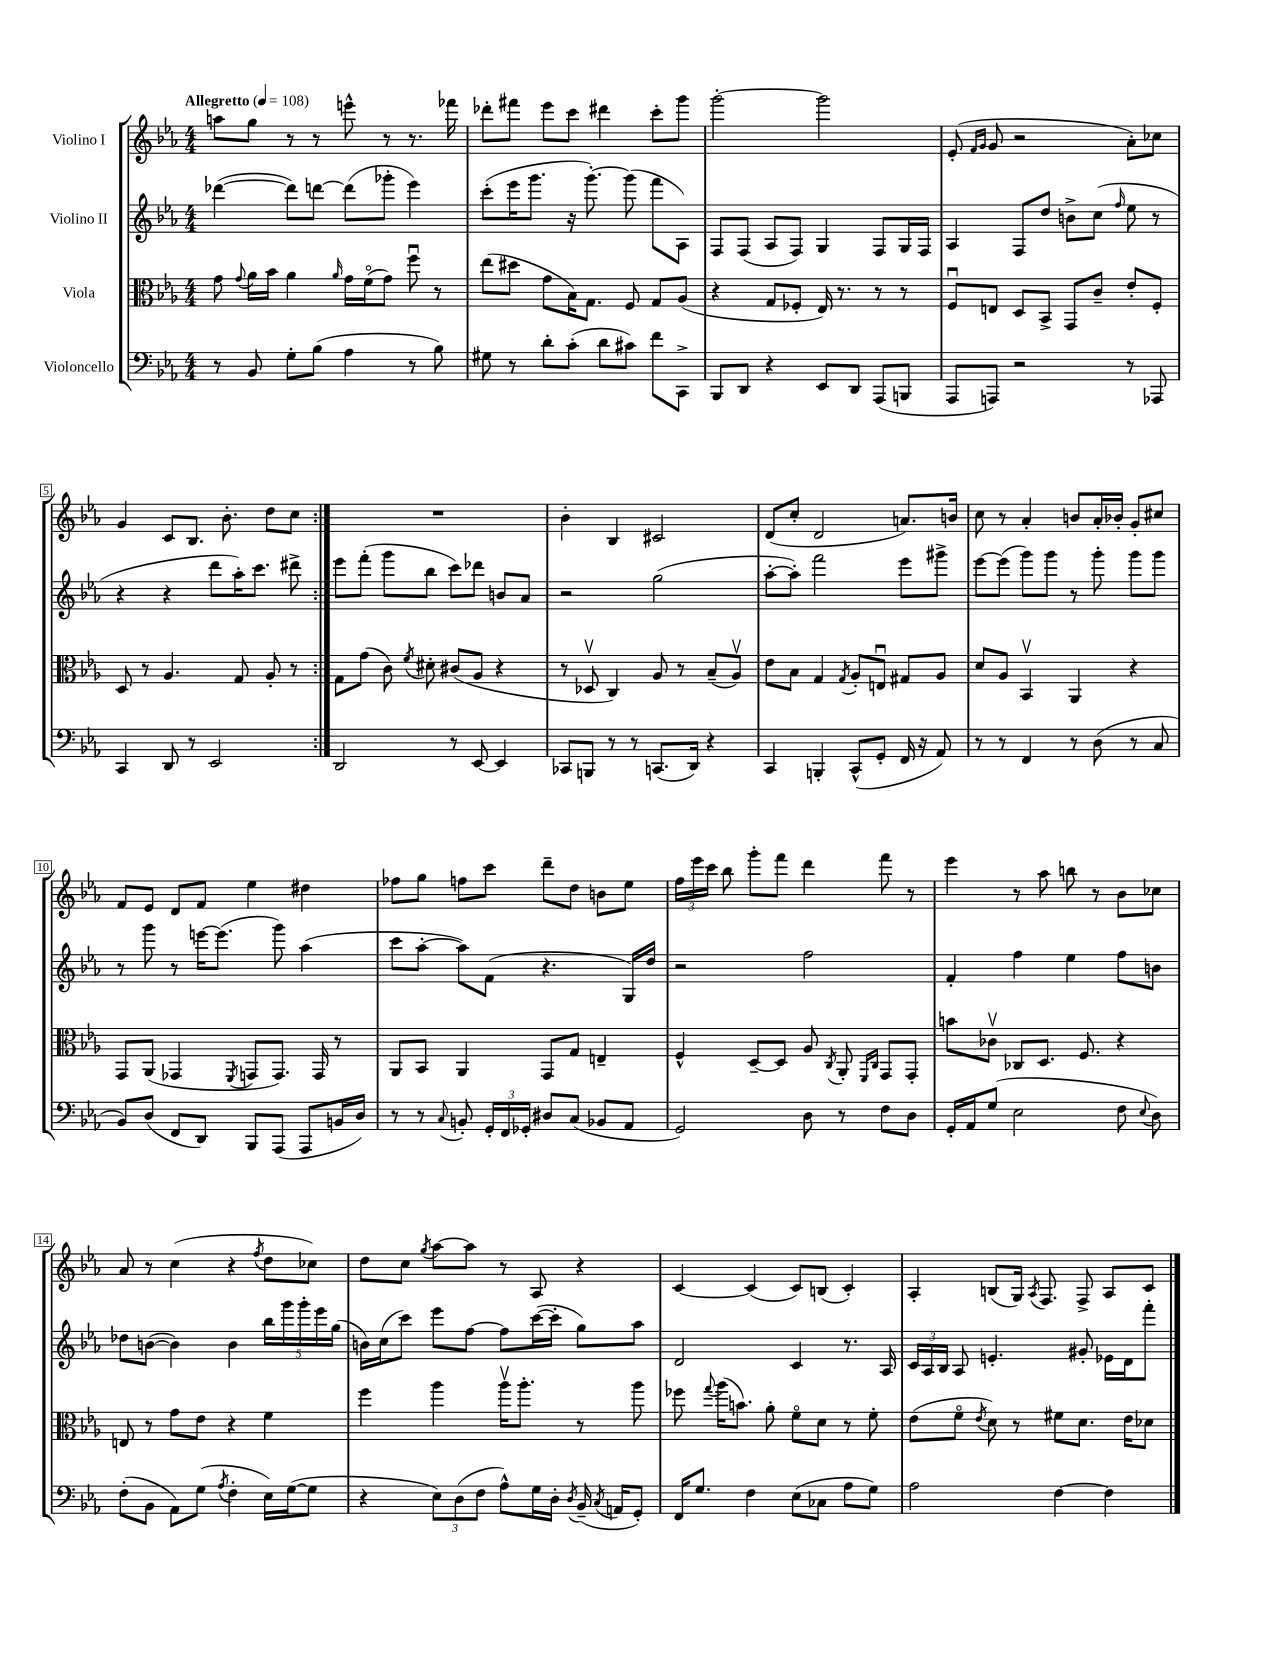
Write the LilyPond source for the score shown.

<<
\new StaffGroup <<
\new Staff = "s0" \with { instrumentName = "Violino I" } {
    \clef treble \key ees \major \numericTimeSignature \time 4/4 \tempo "Allegretto" 4 = 108
    \autoBeamOff \repeat volta 2 { a''8[ g''8] r8 r8 e'''8-^ r8 r8. fes'''16 |
    des'''8[-. fis'''8] ees'''8[ c'''8] dis'''4 c'''8[-. g'''8] |
    g'''2~-. g'''2 |
    ees'8-.( \grace { f'16[ g'16] } g'8 r2 aes'8[-.) ces''8] |
    g'4 c'8[ bes8.] bes'8.-. d''8[ c''8] | }
    R1 |
    bes'4-. bes4 cis'2 |
    d'8[( c''8]-. d'2 a'8.[) b'16] |
    c''8 r8 aes'4-. b'8[ aes'16-. bes'16]-. g'8[-. cis''8] |
    f'8[ ees'8] d'8[ f'8] ees''4 dis''4 |
    fes''8[ g''8] f''8[ c'''8] d'''8[-- d''8] b'8[ ees''8] |
    \tuplet 3/2 { f''16[ ees'''16 c'''16] } bes''8 g'''8[-. f'''8] d'''4 f'''8 r8 |
    ees'''4 r8 aes''8 b''8 r8 bes'8[ ces''8] |
    aes'8 r8 c''4( r4 \acciaccatura { f''8 } d''8[ ces''8]) |
    d''8[ c''8] \acciaccatura { g''8 } aes''8[~ aes''8] r8 aes8 r4 |
    c'4~ c'4( c'8[) b8]( c'4-.) |
    aes4-. b8[( g16]) \acciaccatura { aes8 } f8. f8-> aes8[ c'8] \bar "|." |
}
\new Staff = "s1" \with { instrumentName = "Violino II" } {
    \clef treble \key ees \major \numericTimeSignature \time 4/4
    \autoBeamOff \repeat volta 2 { des'''4~( des'''8[) d'''8]~ d'''8[( ges'''8]-. ees'''4) |
    c'''8[-.( ees'''16 g'''8.] r16 g'''8.~-.) g'''8( f'''8[ aes8]) |
    f8[ f8]( aes8[ f8]) g4 f8[ g16 f16] |
    aes4 f8[ d''8] b'8[-> c''8]( \grace { f''16 } ees''8 r8 |
    r4 r4 d'''8[ aes''16-.) c'''8.] dis'''8-> | }
    ees'''8[ f'''8]-.( g'''8[ bes''8] c'''8[) des'''8] b'8[ aes'8] |
    r2 g''2( |
    aes''8[~-. aes''8]-.) f'''2 ees'''8[ gis'''8]-> |
    ees'''8[~ ees'''8]( g'''8[) g'''8] r8 g'''8-. g'''8[ g'''8] |
    r8 g'''8 r8 e'''16[~ e'''8.]( g'''8) aes''4( |
    c'''8[ aes''8]~-. aes''8[) f'8]( r4. g16[) d''16] |
    r2 f''2 |
    f'4-. f''4 ees''4 f''8[ b'8] |
    des''8[ b'8]~( b'4) b'4 \tuplet 5/4 { bes''16[ g'''16 g'''16-. ees'''16 g''16]( } |
    b'16[) c''16( c'''8]) ees'''8[ f''8]~ f''8[ c'''16~( c'''16]-. g''8[) aes''8] |
    d'2 c'4 r8. aes16 |
    \tuplet 3/2 { c'16[ aes16 bes16] } aes8 e'4.-. gis'8-. ees'16[ d'16 f'''8]-. \bar "|." |
}
\new Staff = "s2" \with { instrumentName = "Viola" } {
    \clef alto \key ees \major \numericTimeSignature \time 4/4
    \autoBeamOff \repeat volta 2 { g'8 \appoggiatura { g'8 } aes'16[ bes'16] aes'4 \grace { aes'16 } g'16[ f'16\flageolet( g'8]) f''8\downbow r8 |
    ees''8[( dis''8] g'8[ bes16) g8.] f8 g8[ aes8]( |
    r4 g8[ fes8]-. ees16) r8. r8 r8 |
    f8[\downbow e8] d8[ bes,8]-> g,8[ c'8]-- ees'8[-. f8]-. |
    d8 r8 aes4. g8 aes8-. r8 | }
    g8[ g'8]( c'8) \acciaccatura { f'8 } dis'8-. cis'8[( aes8] r4 |
    r8 des8\upbow c4) aes8 r8 bes8[--( aes8]\upbow) |
    ees'8[ bes8] g4 \acciaccatura { g8 } aes8[-. e8]\downbow gis8[ aes8] |
    d'8[ aes8] bes,4\upbow aes,4 r4 |
    g,8[ aes,8]( ges,4 \acciaccatura { f,8 } g,8[ g,8.]) g,16 r8 |
    aes,8[ bes,8] aes,4 g,8[ g8] e4-- |
    f4-^ d8[~-- d8] aes8 \acciaccatura { c8 } aes,8-. \grace { f,16[ c16] } g,8[ g,8]-. |
    b'8[ ces'8]\upbow ces8[ d8.] f8. r4 |
    e8 r8 g'8[ ees'8] r4 f'4 |
    f''4 aes''4 aes''16[\upbow aes''8.]-. r8 aes''8 |
    fes''8 \appoggiatura { g''8 } aes''16[( b'8.]) aes'8-. f'8[\flageolet d'8] r8 f'8-. |
    ees'8[( f'8]\flageolet \acciaccatura { ees'8 } d'8) r8 fis'8[ d'8.] ees'16[ des'8] \bar "|." |
}
\new Staff = "s3" \with { instrumentName = "Violoncello" } {
    \clef bass \key ees \major \numericTimeSignature \time 4/4
    \autoBeamOff \repeat volta 2 { r8 bes,8 g8[-. bes8]( aes4 r8 bes8) |
    gis8 r8 d'8[-. c'8]-.( d'8[ cis'8]) f'8[ c,8]-> |
    bes,,8[ d,8] r4 ees,8[ d,8] aes,,8[( b,,8] |
    aes,,8[ a,,8]) r2 r8 aes,,8 |
    c,4 d,8 r8 ees,2 | }
    d,2 r8 ees,8~ ees,4 |
    ces,8[ b,,8] r8 r8 c,8.[( d,16]) r4 |
    c,4 b,,4-. c,8[-^( g,8]-. f,16 r16 aes,8) |
    r8 r8 f,4 r8 d8( r8 c8 |
    bes,8[) d8]( f,8[ d,8]) bes,,8[ aes,,8]( aes,,8[ b,16 d16]) |
    r8 r8 \appoggiatura { c8 } b,8-. \tuplet 3/2 { g,16[-. f,16 ges,16]-. } dis8[ c8]( bes,8[ aes,8] |
    g,2) d8 r8 f8[ d8] |
    g,16[-. aes,16 g8]( ees2 f8 \appoggiatura { ees8 } d8) |
    f8[-.( bes,8] aes,8[) g8]( \acciaccatura { aes8 } f4-. ees16[) g16~( g8] |
    r4 \tuplet 3/2 { ees8[) d8( f8] } aes8[-^) g16 d16]-. \acciaccatura { d8 } bes,16--( \acciaccatura { c8 } a,16[ g,8]-.) |
    f,16[ g8.] f4 ees8[( ces8] aes8[ g8]) |
    aes2 f4~ f4 \bar "|." |
}
>>
>>
\layout { \context { \Score \override BarNumber.stencil = #(make-stencil-boxer 0.1 0.3 ly:text-interface::print) } }
